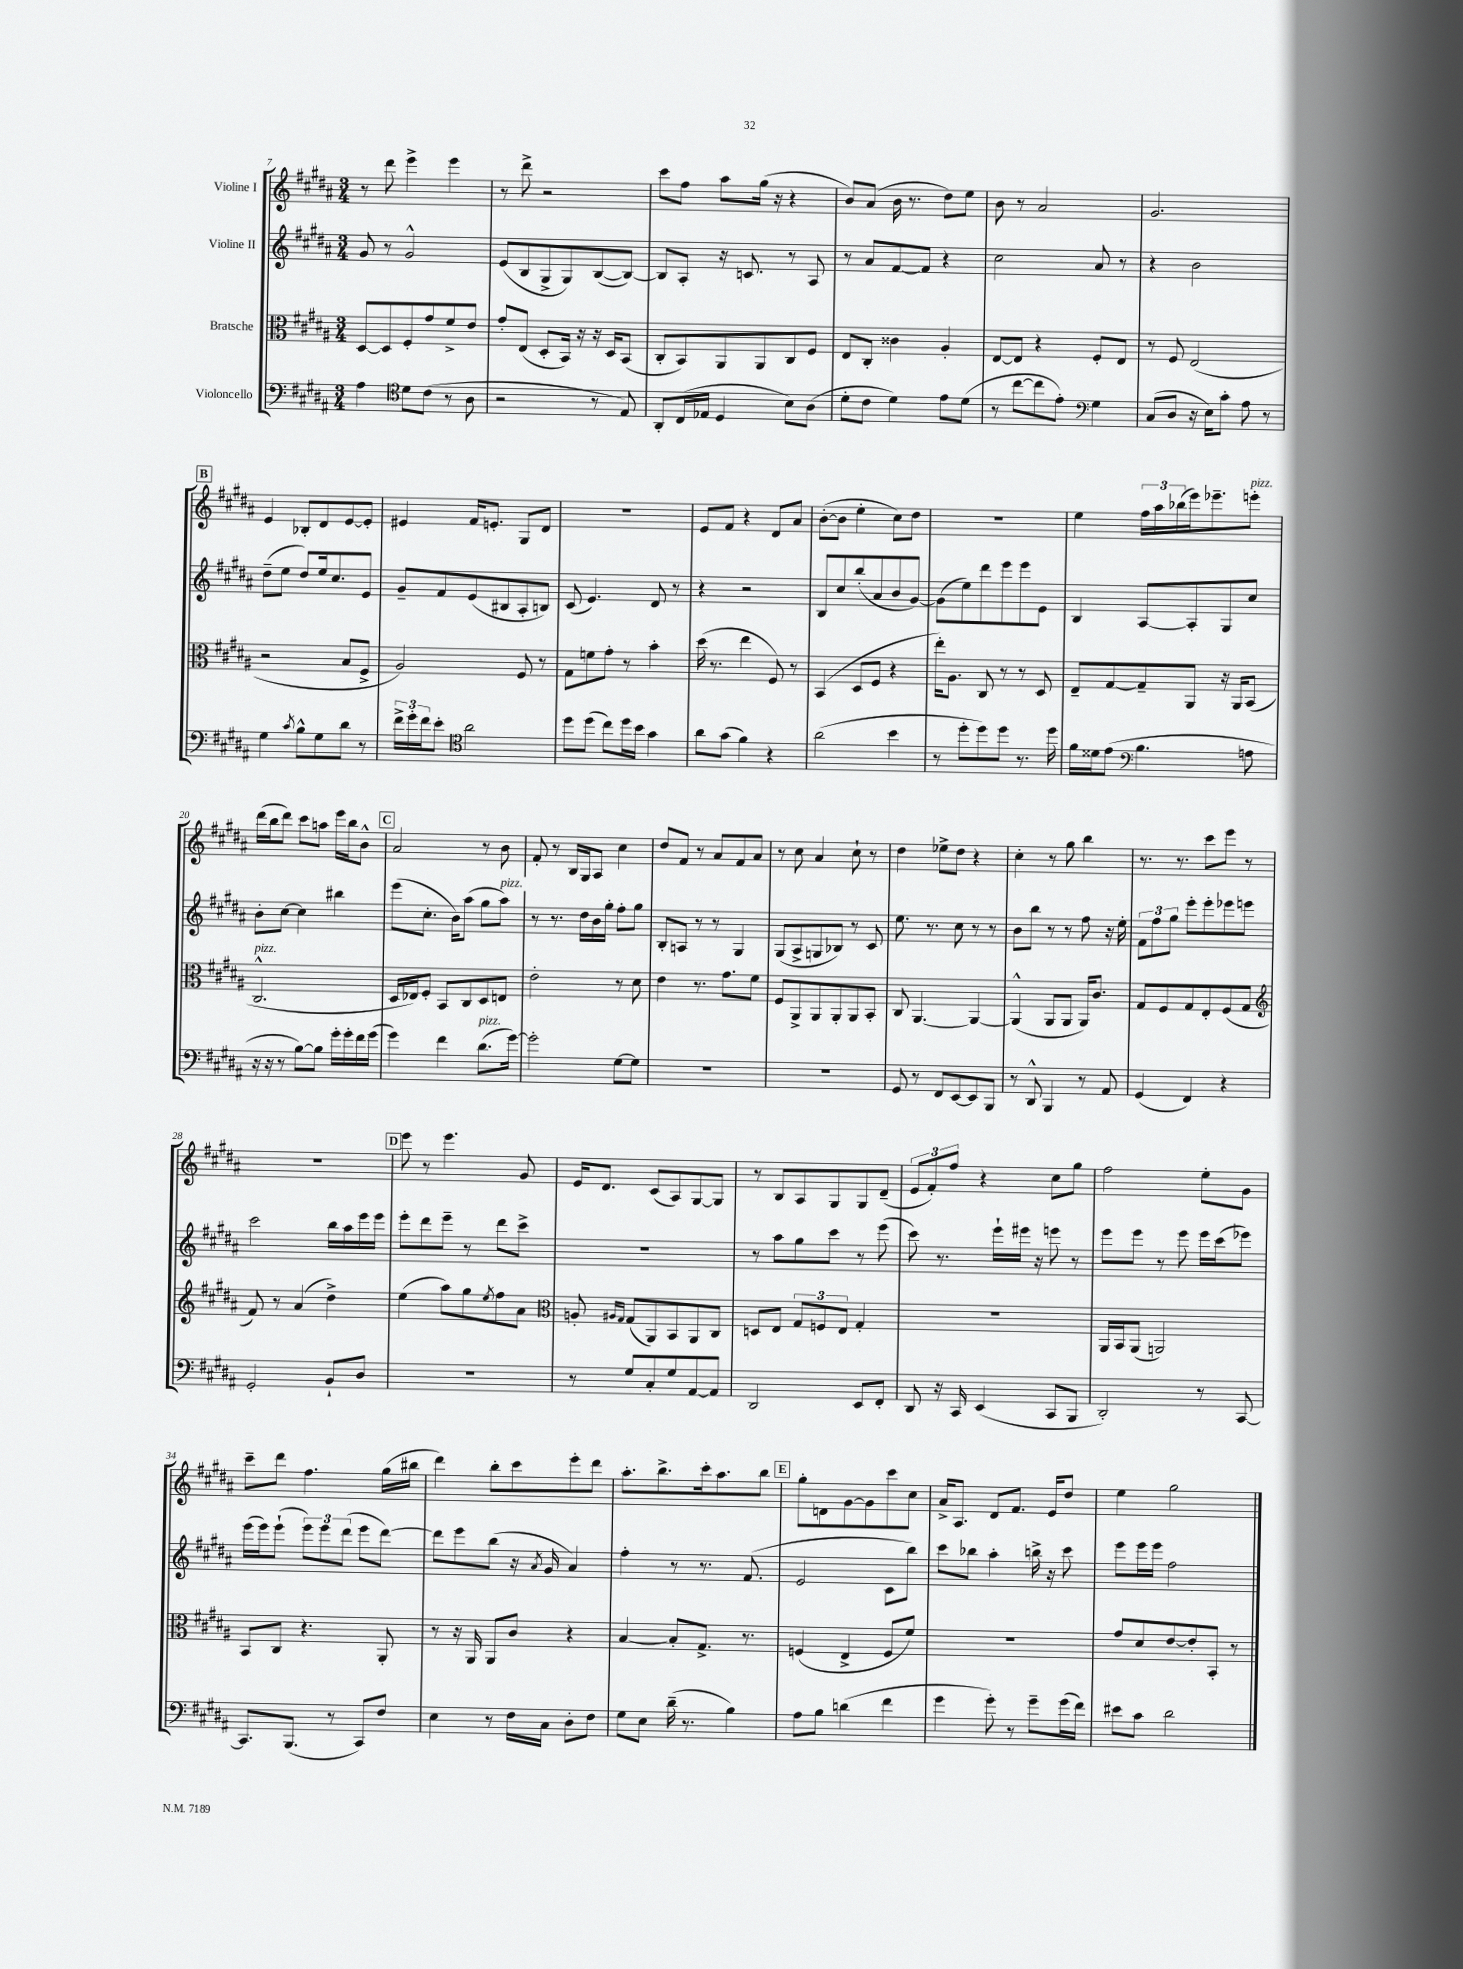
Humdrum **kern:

**kern	**kern	**kern	**kern
*part4	*part3	*part2	*part1
*staff4	*staff3	*staff2	*staff1
*I"Violoncello	*I"Bratsche	*I"Violine II	*I"Violine I
*clefF4	*clefC3	*clefG2	*clefG2
*k[f#c#g#d#a#]	*k[f#c#g#d#a#]	*k[f#c#g#d#a#]	*k[f#c#g#d#a#]
*M3/4	*M3/4	*M3/4	*M3/4
=7	=7	=7	=7
4A#\	[8D#/L	8g#/	8r
.	8D#/]	8r	8ddd#\
*clefC4	*	*	*
8d#\L	8F#'/	2g#^^/	4eee^\
(8c#\J	8g#/	.	.
8r	8f#^/	.	4eee\
8A#\	8e/J	.	.
=8	=8	=8	=8
2r	8g#'/L	(8e/L	8r
.	(8E/J	8B/	8ddd#^\
.	8D#'/L	8G#^/	2r
.	16BB/Jk)	8G#/)	.
.	16r	.	.
8r	16r	([8B/	.
.	16D#/KL	.	.
8E/)	(8BB/J	8B/J_)	.
=9	=9	=9	=9
8AA#'/L	8C#'/L	8B/L]	8ccc#\L
(16C#/L	8BB/)	8A#'/J	8ff#\J
16E-X/JJ	.	.	.
4D#/	8AA#/	16r	8aa#\L
.	.	8.cn/	.
.	8AA#/	.	(16gg#\Jk
.	.	.	16r
8B\L)	8C#/	8r	4r
(8A#\J	8F#/J	8A#/	.
=10	=10	=10	=10
8d#'\L	8E/L	8r	8b/L)
8c#\J	8C#'/J	8a#/L	(8a#/J
4d#\)	4c##X\	[8f#/	16b\
.	.	.	8.r
.	.	8f#/J]	.
8e\L	4A#'/	4r	8dd#\L)
(8d#\J	.	.	8ee\J
=11	=11	=11	=11
8r	[8E/L	2cc#\	8b\
[8cc#\L	8E/J]	.	8r
8cc#\]	4r	.	2a#/
8e'\J)	.	.	.
*clefF4	*	*	*
4G#\	8F#'/L	8a#/	.
.	8E/J	8r	.
=12	=12	=12	=12
(8C#/L	8r	4r	2.g#/
8D#/J	8F#/	.	.
16r	(2E/	2b\	.
16E\KL)	.	.	.
8c#'\J	.	.	.
8A#\	.	.	.
8r	.	.	.
!!LO:LB:g=z
!!LO:REH:place=s1:t=B
=13	=13	=13	=13
4G#\	2r	(8dd#~\L	4e/
.	.	8ee\J	.
8qc#/	.	.	.
8B^^\L	.	8dd#/L)	8B-X'/L
8G#\	.	16ee/k	8d#/
.	.	8.cc#/	.
8d#\J	8B/L	.	[8e/
8r	8F#^/J	8e/J	8e'/J]
=14	=14	=14	=14
24f#^\LL	2A#/)	8g#~/L	4e#X/
24g#'\	.	.	.
24f#\J	.	.	.
8e'\J	.	8f#/	.
*clefC4	*	*	*
2a#\	.	(8e/	16f#/KL
.	.	.	8.en'/J
.	.	8B#X/	.
.	8F#/	8A#'/	8G#/L
.	8r	8Bn/J)	8d#/J
=15	=15	=15	=15
8dd#\L	8G#\L	(8c#/	2.r
(8dd#\J	8fn\	4.e/)	.
8cc#\L)	8g#'\J	.	.
16dd#\L	8r	.	.
16b\JJ	.	.	.
4g#\	4b'\	8d#/	.
.	.	8r	.
=16	=16	=16	=16
8a#\L	(16dd#\	4r	8e/L
.	8.r	.	.
(8g#\J	.	.	8f#/J
4f#\)	4ee\	2r	4r
4r	8F#/)	.	8d#/L
.	8r	.	8a#/J
=17	=17	=17	=17
(2a#\	(4BB/	8B/L	([8b'\L
.	.	8cc#/	8b\J]
.	8D#/L	(8bb'/	4ee'\
.	8F#/J	8a#/	.
4b\	4r	8b/	8cc#\L)
.	.	[8g#/J)	8dd#\J
=18	=18	=18	=18
8r	16ee'\KL)	(8g#\L]	2.r
.	8.A#\J	.	.
8dd#'\L	.	8ee\)	.
8dd#\)	8C#/	8ddd#\	.
8dd#\J	8r	8eee\	.
8.r	8r	8eee\	.
.	8D#/	8e\J	.
16dd#\	.	.	.
=19	=19	=19	=19
16f#\LL	8E~/L	4B/	4ee\
16d##X\J	.	.	.
(8e\J	[8G#/	.	.
*clefF4	*	*	*
4.B\	8G#~/]	[8A#/L	24ff#\LL
.	.	.	24aa#\
.	.	.	(24bb-X\
.	8AA#/J	8A#'/]	16eee\J)
.	.	.	8.eee-X~\
.	16r	8G#/	.
.	16AA#/KL	.	.
!	!	!	!LO:TX:a:i:t=pizz.
8An\	(8BB/J	8cc#/J	8eeen'\J
!!LO:LB:g=z
=20	=20	=20	=20
!	!LO:TX:a:i:t=pizz.	!	!
16r	2.C#^^/	8b'\L	(16ddd#\LL
16r	.	.	16bb\J
8r	.	[8cc#\J	8ddd#\J)
[8B\L)	.	4cc#\]	8ccc#\L
8B\J]	.	.	8aan\J
16g#'\LL	.	4bb#X\	16eee\LL
16g#'\	.	.	16bb\J
16f#\	.	.	8b^^\J
(16g#\JJ	.	.	.
!!LO:REH:place=s1:t=C
=21	=21	=21	=21
4g#\)	16D#/LL	(8eee\L	2a#/
.	16E-X/J)	.	.
.	8F#'/J	8.cc#'\J	.
4f#\	8BB/L	.	.
.	.	16b\KL)	.
.	8C#/	(8aa#\J	.
!LO:TX:a:i:t=pizz.	!	!	!
(8.d#\L	8D#/	8gg#\L	8r
!	!	!LO:TX:a:i:t=pizz.	!
.	8En/J	8aa#\J)	8b\
[16g#\Jk)	.	.	.
=22	=22	=22	=22
2g#'\]	2e'\	8r	8f#'/
.	.	8.r	8r
.	.	.	16B/LL
.	.	16dd#\LL	16G#/J
.	.	16b\	8A#/J
.	.	16gg#'\JJ	.
[8G#\L	8r	8ff#'\L	4cc#\
8G#\J]	8d#\	8gg#\J	.
=23	=23	=23	=23
2.r	4e\	8B'/L	8dd#/L
.	.	8An/J	8f#/J
.	8.r	8r	8r
.	.	8r	8a#/L
.	8.g#\L	.	.
.	.	4G#/	8f#/
.	8f#\J	.	8a#/J
=24	=24	=24	=24
2.r	8F#/L	(8G#/L	8r
.	8AA#^/	8A#^/	8cc#\
.	8AA#/	8Gn/	4a#/
.	8AA#'/	8B-X/J)	.
.	8AA#/	8r	8cc#`\
.	8BB'/J	8c#/	8r
=25	=25	=25	=25
8GG#/	8C#/	8.ee\	4dd#\
8r	[4.AA#/	.	.
.	.	8.r	.
8FF#/L	.	.	8ee-X^\L
[8EE/	.	8cc#\	8dd#\J
8EE/]	4AA#/_	8r	4r
8BBB/J	.	8r	.
=26	=26	=26	=26
8r	(4AA#^^/]	8b\L	4cc#'\
8DD#^^/	.	8bb\J	.
4BBB/	8AA#/L	8r	8r
.	8AA#/J	8r	8gg#\
8r	16AA#/KL)	8ff#\	4bb\
.	8.c#/J	.	.
8AA#/	.	16r	.
.	.	16ee'\	.
=27	=27	=27	=27
(4GG#/	8G#/L	12f#\L	8.r
.	.	12ff#\	.
.	8F#/	.	.
.	.	12gg#\J	.
.	.	.	8.r
4FF#/)	8G#/	8eee'\L	.
.	8E'/	8eee'\	8ccc#\L
4r	(8F#/	8eee-X\	8eee\J
.	8G#/J	8eeen\J	8r
!!LO:LB:g=z
=28	=28	=28	=28
*	*clefG2	*	*
2GG#'/	8f#/)	2ccc#\	2.r
.	8r	.	.
.	(4a#/	.	.
8BB`/L	4dd#^\)	16bb\LL	.
.	.	16aa#\	.
8D#/J	.	16eee\	.
.	.	16eee\JJ	.
!!LO:REH:place=s1:t=D
=29	=29	=29	=29
2.r	(4ee\	8eee'\L	8eee\
.	.	8ddd#\	8r
.	8aa#\L)	8eee~\J	4.eee\
.	8gg#\	8r	.
.	8qee/	.	.
.	8ff#\	8ddd#\L	.
.	8a#\J	8ccc#^\J	8g#/
=30	=30	=30	=30
*	*clefC3	*	*
8r	8An'/	2.r	16e/KL
.	.	.	8.d#/J
.	16qqA#X/LL	.	.
.	16qqG#/JJ	.	.
8G#/L	(8G#/L	.	.
8C#'/	8AA#/)	.	(8c#/L
8G#/	8BB/	.	8A#/)
[8AA#/	8AA#/	.	[8G#/
8AA#/J]	8C#/J	.	8G#/J]
=31	=31	=31	=31
2DD#/	8Dn/L	8r	8r
.	8E/J	8aa#\L	8B/L
.	12G#/L	8gg#\	8A#/
.	12Fn/	.	.
.	.	8ccc#\J	8G#/
.	12E/J	.	.
8EE/L	4G#'/	8r	8G#/
8FF#'/J	.	(8eee\	(8d#~/J
=32	=32	=32	=32
8DD#/	2.r	8ccc#\)	12e/L
.	.	.	12f#'/)
16r	.	8.r	.
.	.	.	12ff#/J
16CC#/	.	.	.
(4EE/	.	.	4r
.	.	16eee`\LL	.
.	.	16eee#X\JJ	.
.	.	16r	.
8CC#/L	.	8eeen\	8cc#\L
8BBB/J	.	8r	8gg#\J
=33	=33	=33	=33
2DD#'/)	16AA#/LL	8eee\L	2ff#\
.	16BB/J	.	.
.	(8AA#/J	8eee\J	.
.	2AAn/)	8r	.
.	.	8eee\	.
8r	.	16eee\LL	8ee'\L
.	.	(16ccc#\J	.
[8CC#/	.	8eee-X\J)	8g#\J
!!LO:LB:g=z
=34	=34	=34	=34
8.CC#/L]	8BB/L	(16eee\LL	8ccc#~\L
.	.	16eee\J)	.
.	8C#/J	(8eee`\J	8ddd#\J
(8.BBB/J	.	.	.
.	4.r	12eee\L)	4.ff#\
.	.	12eee\	.
8r	.	.	.
.	.	(12ddd#\J	.
8CC#/L)	.	8eee\L	.
8F#/J	8AA#'/	[8ddd#\J)	(16gg#\LL
.	.	.	16bb#X\JJ
=35	=35	=35	=35
4E\	8r	8ddd#\L]	4ddd#\)
.	16r	8eee\	.
.	16AA#/	.	.
8r	8AA#/L	(8bb\J	8bb'\L
16F#\LL	8c#/J	16r	8ccc#\
.	.	8qa#/	.
16C#\JJ	.	16g#/	.
8D#'\L	4r	4a#/)	8eee'\
8F#\J	.	.	8ddd#\J
=36	=36	=36	=36
8G#\L	[4B/	4ff#'\	8.aa#'\L
8E\J	.	.	.
.	.	.	8.bb^\
(16d#~\	8B'/L]	8r	.
8.r	.	.	.
.	8.G#^/J	8.r	16ccc#'\k
.	.	.	8.aa#\
4B\)	.	.	.
.	8.r	(8.f#/	.
.	.	.	8bb\J
!!LO:REH:place=s1:t=E
=37	=37	=37	=37
8A#\L	(4Fn/	2e/	8gg#'\L
8B\J	.	.	8dn\
(4dn\	4E^/	.	[8g#\
.	.	.	8g#\]
4f#\	8F/L	8c#\L	8ccc#\
.	8f#/J)	8bb\J)	8cc#\J
=38	=38	=38	=38
4g#\	2.r	8ccc#\L	16a#^/KL
.	.	.	8.A#/J
.	.	8bb-X\J	.
8g#'\)	.	4aa#'\	8d#/L
8r	.	.	8.f#/J
8g#~\L	.	16bbn^\	.
.	.	16r	16e/KL
(16g#\L	.	8ccc#\	8dd#/J
16f#\JJ)	.	.	.
=39	=39	=39	=39
8e#X\L	8g#/L	8eee\L	4ee\
8c#\J	8d#/	16eee\L	.
.	.	16eee\JJ	.
2d#\	[8e/	2ff#\	2gg#\
.	8e'/]	.	.
.	8BB'/J	.	.
.	8r	.	.
==	==	==	==
*-	*-	*-	*-
